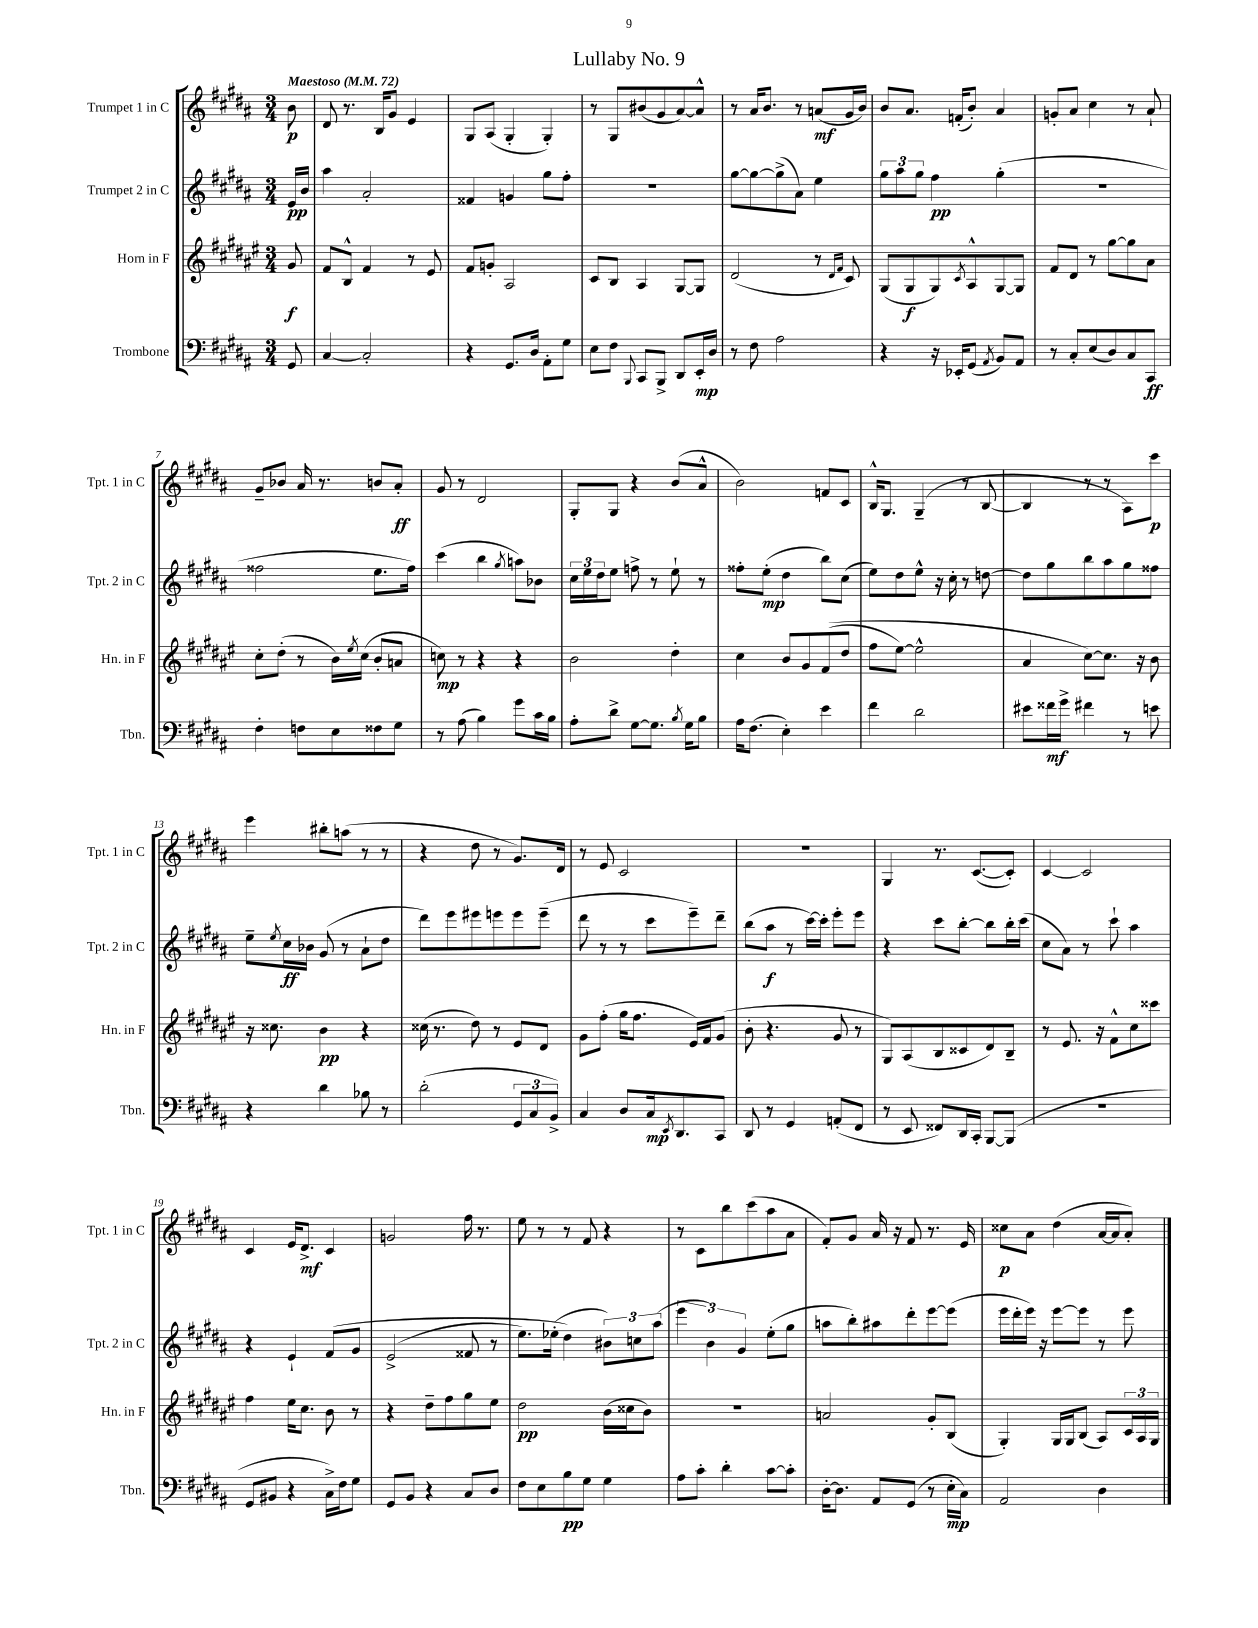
\header { title = "Lullaby No. 9" }
<<
\new StaffGroup <<
\new Staff = "s0" \with { instrumentName = "Trumpet 1 in C" shortInstrumentName = "Tpt. 1 in C" } {
    \clef treble \key b \major \numericTimeSignature \time 3/4 \partial 8 \tempo "Maestoso" 4 = 72
    b'8\p |
    dis'8 r8. b16 gis'8 e'4 |
    gis8 ais8( gis4-. gis4-.) |
    r8 gis8 bis'8( gis'8 ais'8~) ais'8-^ |
    r8 ais'16 b'8. r8 a'8\mf( gis'16 b'16) |
    b'8 ais'8. f'16-.( b'8-.) ais'4 |
    g'8-. ais'8 cis''4 r8 ais'8-! |
    gis'8-- bes'8 ais'16 r8. b'8 ais'8-.\ff |
    gis'8 r8 dis'2 |
    gis8-. gis8 r4 b'8( ais'8-^ |
    b'2) f'8 cis'8 |
    b16-^ gis8. gis4--( r8 b8~ |
    b4 r8 r8 ais8) cis'''8\p |
    e'''4 bis''8-. a''8( r8 r8 |
    r4 dis''8 r8 gis'8.) dis'16 |
    r8 e'8 cis'2 |
    R2. |
    gis4 r8. cis'8.~( cis'8-.) |
    cis'4~ cis'2 |
    cis'4 e'16 dis'8.->\mf cis'4 |
    g'2 fis''16 r8. |
    e''8 r8 r8 fis'8 r4 |
    r8 cis'8 b''8 cis'''8( ais''8 ais'8 |
    fis'8-.) gis'8 ais'16 r16 fis'8 r8. e'16 |
    cisis''8\p ais'8 dis''4( ais'16~ ais'16 ais'8-.) \bar "|." |
}
\new Staff = "s1" \with { instrumentName = "Trumpet 2 in C" shortInstrumentName = "Tpt. 2 in C" } {
    \clef treble \key b \major \numericTimeSignature \time 3/4 \partial 8
    e'16\pp b'16 |
    ais''4 ais'2-. |
    fisis'4 g'4 gis''8 fis''8-. |
    R2. |
    gis''8~ gis''8~ gis''8->( ais'8) e''4 |
    \tuplet 3/2 { gis''8 ais''8 gis''8 } fis''4\pp gis''4-.( |
    R2. |
    fisis''2 e''8. fisis''16) |
    cis'''4( b''4 \acciaccatura { gis''8 } a''8) bes'8 |
    \tuplet 3/2 { cis''16 e''16 dis''16 } e''8 f''8-> r8 e''8-! r8 |
    fisis''8-. e''8-.\mp( dis''4 b''8) cis''8( |
    e''8) dis''8 e''8-^ r16 cis''16-. r8 d''8~ |
    d''8 gis''8 b''8 ais''8 gis''8 fisis''8 |
    e''8-- \acciaccatura { e''8 } cis''16\ff bes'16 gis'8( r8 ais'8-! dis''8 |
    dis'''8) e'''8 eis'''8 e'''8 e'''8 e'''8--( |
    dis'''8 r8 r8 cis'''8 e'''8--) dis'''8-- |
    b''8( ais''8\f r8 cis'''16~) cis'''16-. e'''8-. e'''8 |
    r4 cis'''8 b''8~-. b''8 b''16-. cis'''16( |
    cis''8 ais'8) r8 cis'''8-! ais''4 |
    r4 e'4-! fis'8\( gis'8 |
    e'2->( fisis'8 r8 |
    e''8.) ees''16-.( dis''4\) \tuplet 3/2 { bis'8) c''8 ais''8( } |
    \tuplet 3/2 { e'''4 b'4) gis'4 } e''8-.( gis''8 |
    a''8 b''8-.) ais''8 dis'''8-. e'''8~ e'''8( |
    e'''16 dis'''16-. e'''16) r16 e'''8~ e'''8 r8 e'''8 \bar "|." |
}
\new Staff = "s2" \with { instrumentName = "Horn in F" shortInstrumentName = "Hn. in F" } {
    \clef treble \key fis \major \numericTimeSignature \time 3/4 \partial 8
    gis'8\f |
    fis'8 b8-^ fis'4 r8 eis'8 |
    fis'8 g'8-. ais2 |
    cis'8 b8 ais4 gis8~ gis8 |
    dis'2( r8 \grace { dis'16 fis'16 } cis'8) |
    gis8( gis8\f gis8) \acciaccatura { cis'8 } ais8-^ gis8~ gis8 |
    fis'8 dis'8 r8 gis''8~ gis''8 ais'8 |
    cis''8-. dis''8-.( r8 b'16) \acciaccatura { eis''8 } cis''16( b'8-. a'8 |
    c''8\mp) r8 r4 r4 |
    b'2 dis''4-. |
    cis''4 b'8 gis'8 fis'8(\( dis''8 |
    fis''8 eis''8~) eis''2-^ |
    ais'4 cis''8~\) cis''8. r16 b'8 |
    r16 cisis''8. b'4\pp r4 |
    cisis''16( r8. dis''8) r8 eis'8 dis'8 |
    gis'8 fis''8-.( gis''16 fis''8. eis'16) fis'16 gis'8( |
    b'8-. r4. gis'8 r8 |
    gis8) ais8( b8 cisis'8 dis'8) b8-- |
    r8 eis'8. r16 fis'8-^ cis''8 cisis'''8 |
    fis''4 eis''16 cis''8. b'8 r8 |
    r4 dis''8-- fis''8 gis''8 eis''8 |
    dis''2\pp b'16( cisis''16 b'8) |
    R2. |
    a'2 gis'8-. b8( |
    gis4-.) gis16 gis16 b8( ais8) \tuplet 3/2 { cis'16 ais16 gis16 } \bar "|." |
}
\new Staff = "s3" \with { instrumentName = "Trombone" shortInstrumentName = "Tbn." } {
    \clef bass \key b \major \numericTimeSignature \time 3/4 \partial 8
    gis,8 |
    cis4~ cis2-. |
    r4 gis,8. dis16 ais,8-. gis8 |
    e8 fis8 \appoggiatura { b,,8 } cis,8 b,,8-> dis,8 e,16-.\mp dis16 |
    r8 fis8 ais2 |
    r4 r16 ees,16-. gis,8( \acciaccatura { ais,8 } b,8) ais,8 |
    r8 cis8-. e8( dis8) cis8 cis,8\ff |
    fis4-. f8 e8 fisis8 gis8 |
    r8 ais8( b4) gis'8 cis'16 b16 |
    ais8-. dis'8-> gis8~ gis8. \acciaccatura { b8 } gis16 b8 |
    ais16 fis8.( e4-.) e'4 |
    fis'4 dis'2 |
    eis'8 fisis'16\mf gis'16-> fis'4 r8 e'8 |
    r4 dis'4 bes8 r8 |
    dis'2-.( \tuplet 3/2 { gis,8 cis8 b,8->) } |
    cis4 dis8 cis16\mp \acciaccatura { e,8 } dis,8. cis,8 |
    dis,8 r8 gis,4 a,8-.( fis,8 |
    r8 e,8 fisis,8) dis,16 cis,16-. b,,8~ b,,8( |
    R2. |
    gis,8 bis,8 r4 cis16->) fis16 gis8 |
    gis,8 b,8 r4 cis8 dis8 |
    fis8 e8 b8\pp gis8 gis4 |
    ais8 cis'8-. dis'4-. cis'8~ cis'8-. |
    dis16~-. dis8. ais,8 gis,8( r8 e16-.\mp cis16) |
    ais,2 dis4 \bar "|." |
}
>>
>>
